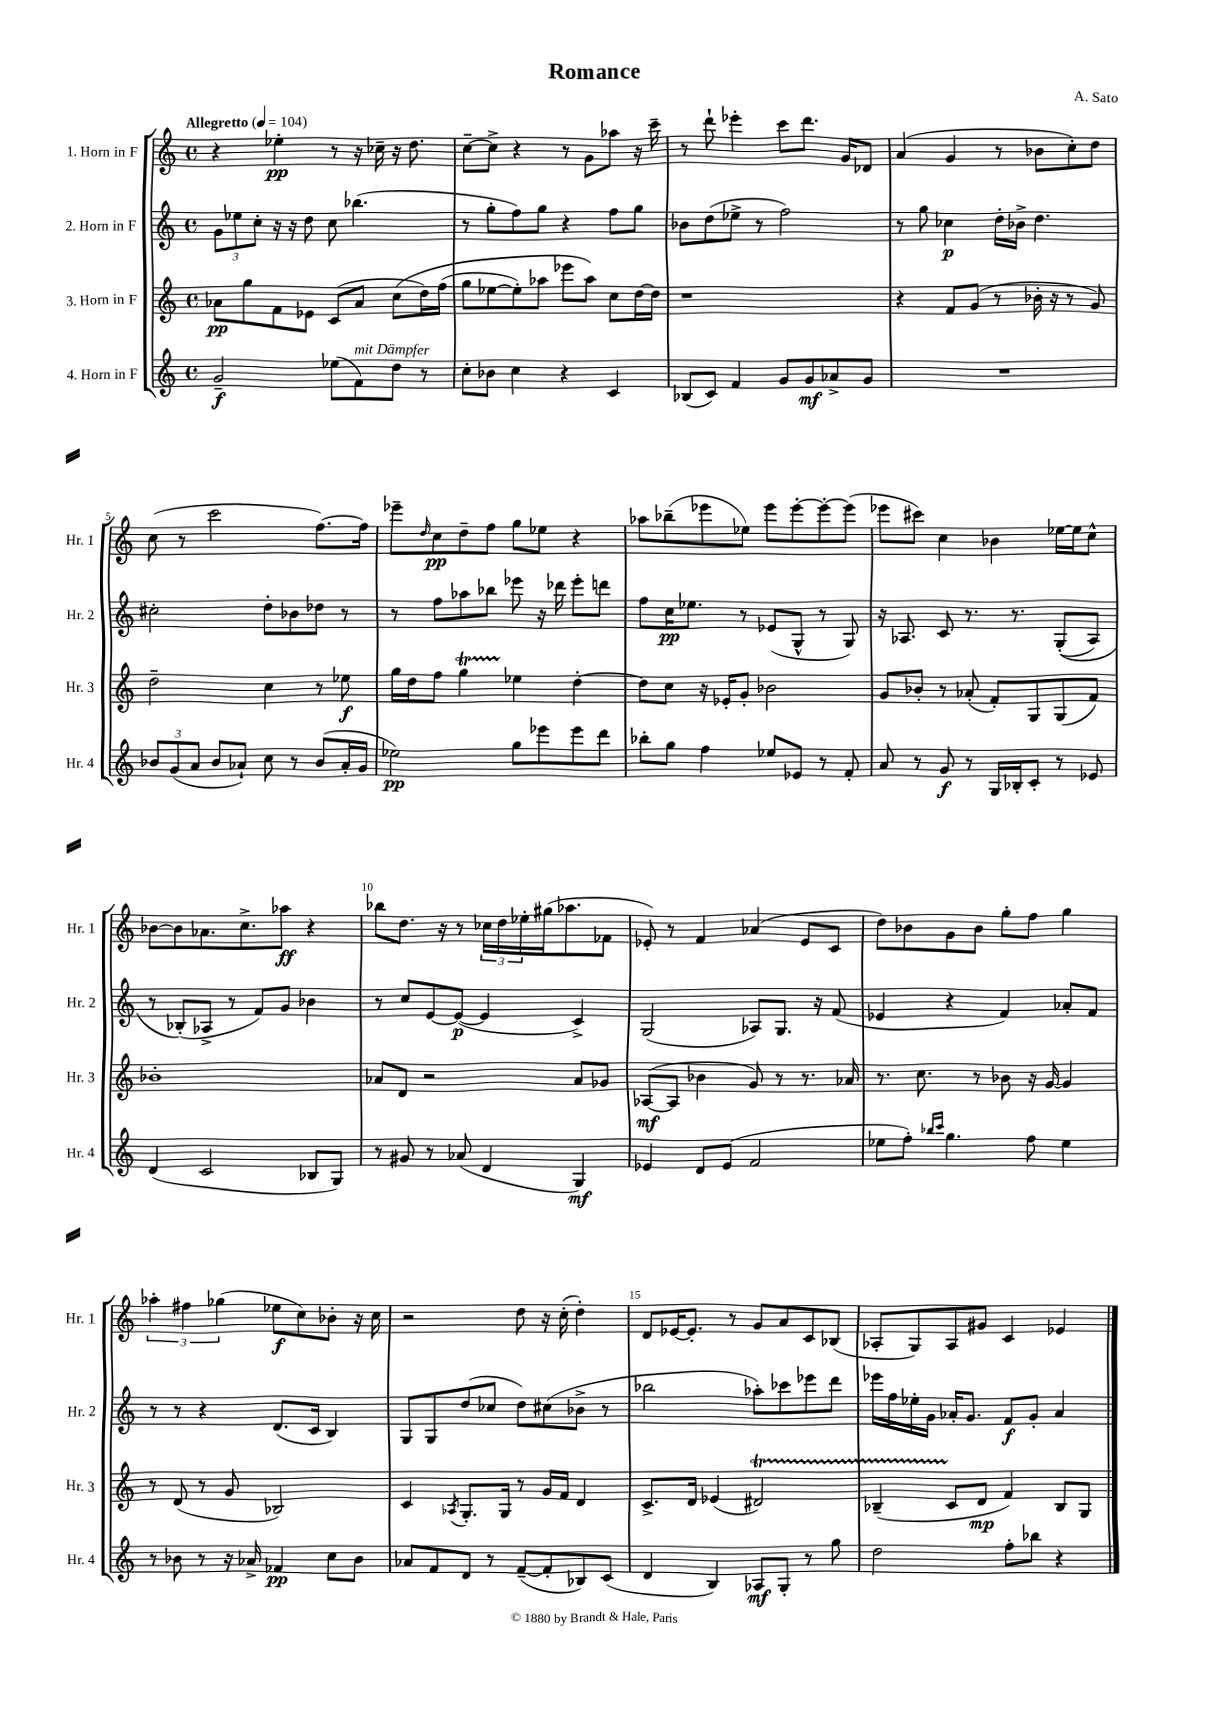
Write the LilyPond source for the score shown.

\header { title = "Romance" composer = "A. Sato" }
<<
\new StaffGroup <<
\new Staff = "s0" \with { instrumentName = "1. Horn in F" shortInstrumentName = "Hr. 1" } {
    \clef treble \key c \major \defaultTimeSignature \time 4/4 \tempo "Allegretto" 4 = 104
    r4 ees''4-.\pp r8 r16 ces''16-- r16 d''8. |
    c''8~-- c''8-> r4 r8 g'8 aes''8 r16 c'''16-- |
    r8 d'''8-! ees'''4-. c'''8 d'''8. g'16 des'8 |
    a'4( g'4 r8 bes'8 c''8-.) d''8 |
    c''8( r8 c'''2 f''8.~) f''16 |
    ees'''8-- \grace { d''16 } c''8\pp d''8-- f''8 g''8 ees''8 r4 |
    aes''8 bes''8--( ees'''8 ees''8) ees'''8 ees'''8~-. ees'''8~-. ees'''8( |
    ees'''8 cis'''8) c''4 bes'4 ees''16~ ees''16 c''8-^ |
    bes'8~ bes'8 aes'8. c''8.-> aes''8\ff r4 |
    bes''8 d''8. r16 r8 \tuplet 3/2 { ces''16 d''16 ees''16-. } gis''16( aes''8. fes'8 |
    ees'8-.) r8 f'4 aes'4( ees'8 c'8 |
    d''8) bes'8 g'8 bes'8 g''8-. f''8 g''4 |
    \tuplet 3/2 { aes''4-. fis''4 ges''4( } ees''8\f c''8) bes'8-. r16 c''16 |
    r2 d''8 r16 c''16-.( d''4-.) |
    d'8 ees'16~ ees'8.-. r8 g'8 a'8 c'8 bes8( |
    aes8-. g8) aes8 gis'8 c'4 ees'4 \bar "|." |
}
\new Staff = "s1" \with { instrumentName = "2. Horn in F" shortInstrumentName = "Hr. 2" } {
    \clef treble \key c \major \defaultTimeSignature \time 4/4
    \tuplet 3/2 { g'8 ees''8 c''8-. } r16 r16 d''8 c''8 bes''4.( |
    r8 g''8-. f''8) g''8 r4 f''8 g''8 |
    bes'8 d''8( ees''8-> r8 f''2) |
    r8 g''8 ces''4\p d''16-. bes'16-> d''4. |
    cis''2-. d''8-. bes'8 des''8 r8 |
    r8 f''8 aes''8 bes''8 ees'''8 r16 des'''16 ees'''8-. d'''8 |
    f''8 c''16\pp ees''8. r8 ees'8( g8-^ r8 g8) |
    r16 aes8. c'8 r8. r8. g8-.(\( aes8) |
    r8 bes8-.(\) aes8-> r8 f'8) g'8 bes'4 |
    r8 c''8 e'8~ e'8~\p( e'4 c'4->) |
    g2( aes8) g8. r16 f'8( |
    ees'4 r4 f'4) aes'8-. f'8 |
    r8 r8 r4 d'8.( c'16 b4) |
    g8 g8 d''8( ces''8 d''8) cis''8( bes'8-> r8 |
    bes''2 aes''8-.) ces'''8 ees'''8 d'''8 |
    ees'''16 f''16 ees''16-. g'16 aes'16-. g'8. f'8\f g'8-. aes'4 \bar "|." |
}
\new Staff = "s2" \with { instrumentName = "3. Horn in F" shortInstrumentName = "Hr. 3" } {
    \clef treble \key c \major \defaultTimeSignature \time 4/4
    aes'8\pp g''8 f'8 ees'8 c'8( aes'8 c''8\( d''16) f''16( |
    g''8 ees''8~ ees''8-.) aes''8 ees'''8 aes''8\) c''8 d''16~ d''16 |
    r1 |
    r4 f'8 g'8( r8 bes'16-. r16 r8 g'8) |
    d''2-- c''4 r8 ees''8\f |
    g''16 d''16 f''8 g''4\startTrillSpan ees''4\stopTrillSpan d''4~-. |
    d''8 c''8 r16 ees'16-. g'8-. bes'2 |
    g'8 bes'8-. r8 aes'8-.( f'8-.) g8 g8( f'8) |
    bes'1-. |
    aes'8 d'8 r2 aes'8 ges'8 |
    aes8~\mf( aes8 bes'4 g'8) r8 r8. aes'16 |
    r8. c''8. r8 bes'8 r16 g'16~ g'4 |
    r8 d'8( r8 g'8 bes2) |
    c'4 \acciaccatura { aes8 } g8.-. g16 r8 g'16 f'16 d'4 |
    c'8.-> d'16 ees'4( dis'2\startTrillSpan) |
    bes4--( c'8\stopTrillSpan d'8\mp f'4) bes8 g8 \bar "|." |
}
\new Staff = "s3" \with { instrumentName = "4. Horn in F" shortInstrumentName = "Hr. 4" } {
    \clef treble \key c \major \defaultTimeSignature \time 4/4
    g'2--\f ees''8( f'8^\markup { \italic "mit Dämpfer" }) d''8 r8 |
    c''8-. bes'8 c''4 r4 c'4 |
    bes8( c'8) f'4 g'8 g'8\mf aes'8-> g'8 |
    R1 |
    \tuplet 3/2 { bes'8 g'8( a'8 } bes'8 aes'8-!) c''8 r8 bes'8( aes'16-. g'16 |
    ees''2\pp) g''8 ees'''8 ees'''8 d'''8 |
    bes''8-. g''8 f''4 ees''8 ees'8 r8 f'8-. |
    a'8 r8 g'8\f r8 g16 bes16-. c'8-. r8 ees'8 |
    d'4( c'2 bes8 g8) |
    r8 gis'8 r8 aes'8( d'4 g4\mf) |
    ees'4 d'8 ees'8( f'2 |
    ees''8 f''8-.) \grace { bes''16 c'''16 } g''4. f''8 ees''4 |
    r8 bes'8 r8 r16 aes'16-> fes'4\pp c''8 bes'8 |
    aes'8 f'8 d'8 r8 f'8~--( f'8-. bes8) c'8( |
    d'4 b4) aes8\mf g8-. r8 g''8 |
    d''2 f''8-. bes''8 r4 \bar "|." |
}
>>
>>
\layout { \context { \Score \override BarNumber.break-visibility = ##(#f #t #t) barNumberVisibility = #(every-nth-bar-number-visible 5) } }
